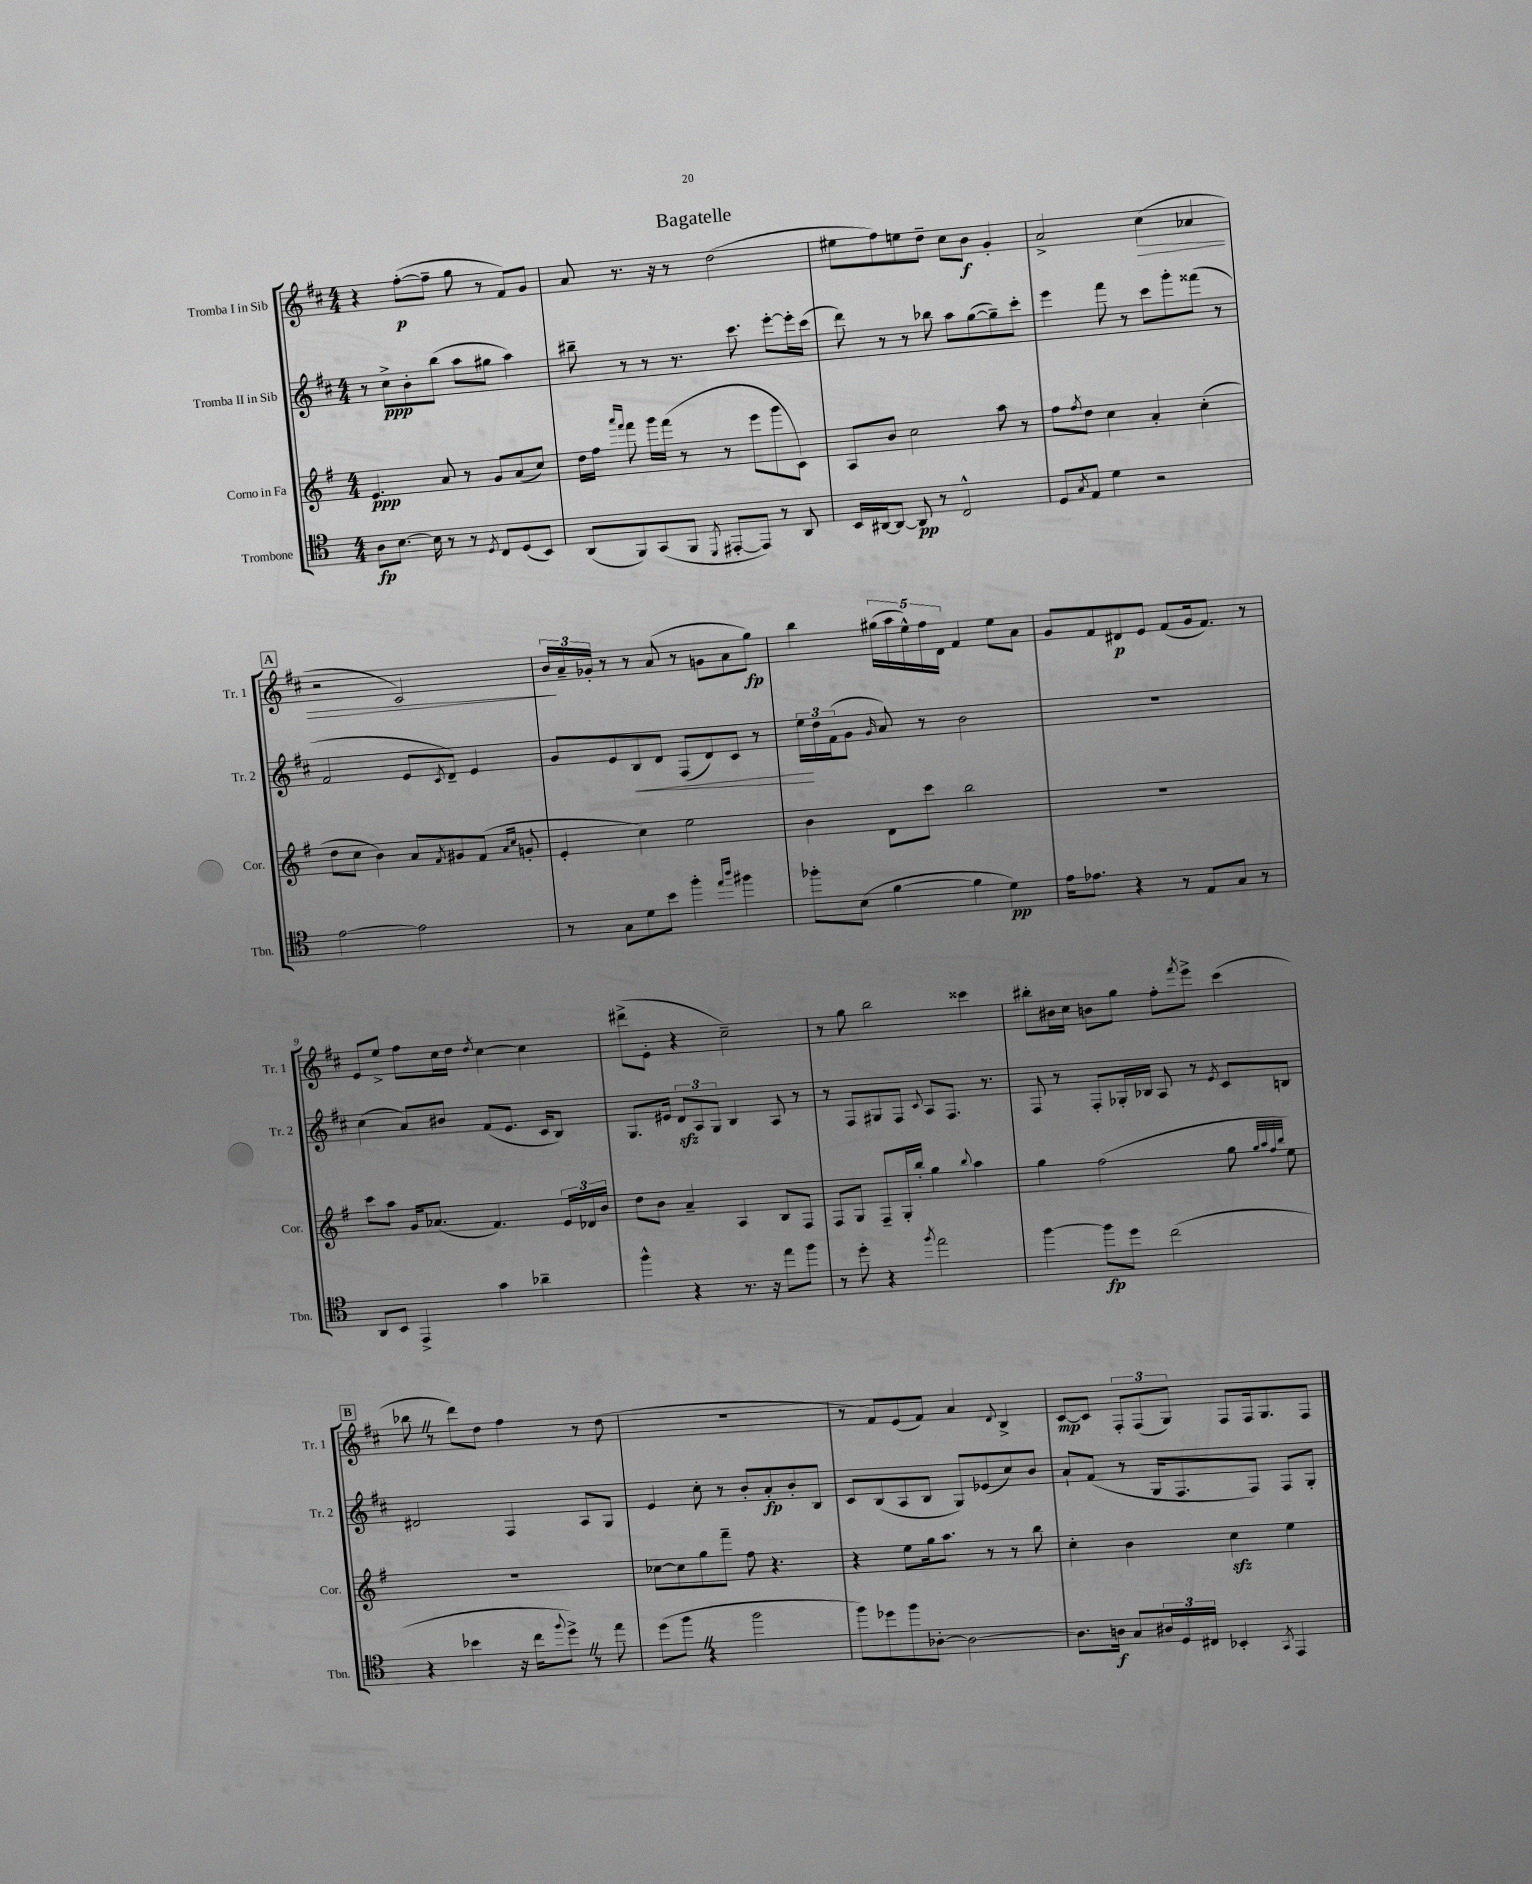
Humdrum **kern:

**kern	**kern	**kern	**kern
*staff4	*staff3	*staff2	*staff1
*clefC4	*clefG2	*clefG2	*clefG2
*k[]	*k[f#]	*k[f#c#]	*k[f#c#]
*M4/4	*M4/4	*M4/4	*M4/4
8A	4.e	8r	4r
[8.B	.	8cc#^	.
.	.	8b'	([8ff#'
16B]	.	.	.
8r	8a	(8bb	8ff#~]
8r	8r	8aa	8gg
8qD	.	.	.
8C	8g	8gg#	8r
(8D	(8a	4aa)	8f#)
8BB)	8cc)	.	8g
=	=	=	=
(8AA	16dd	8bb#~	8a
.	16ff#	.	.
.	16qqaaa	.	.
.	16qqfff#	.	.
8FF)	8fff#	8r	8.r
(8GG	16ggg	8r	.
.	(16fff#	.	16r
8FF	8r	8.r	8r
8qDD	.	.	.
[8EE#'	8r	.	(2dd
.	.	8.ccc#	.
8EE#])	8eee	.	.
8r	8ggg	[8eee'	.
8AA	8c)	16eee']	.
.	.	(16ccc#	.
=	=	=	=
16BB	8A	8ddd)	8ee#
[16AA#	.	.	.
8AA#_	8b	8r	8ff#)
8AA#]	2cc	8r	8ee
8r	.	8bb-	8dd~
2C^^	.	8aa	8cc#
.	.	([8gg	8b
.	8aa	8gg~])	4g'
.	8r	8ccc#'	.
=	=	=	=
8D	8ff#	4eee	2a^
8qG	8qff#	.	.
8E	8dd	.	.
4d	4cc	8fff#	.
.	.	8r	.
2r	4a'	8ccc#	(4cc#
.	.	8ggg'	.
.	(4cc'	(8fff##	4a-
.	.	8r	.
=	=	=	=
[2e	8dd	2f#	2r
.	8cc	.	.
.	4b)	.	.
2e]	8a	8e	2c#)
.	8qf#	8qc#	.
.	8g#	8d~)	.
.	(8f#	4e	.
.	16qqa	.	.
.	16qqcc	.	.
.	8g'	.	.
=	=	=	=
8r	4e'	8g	24b
.	.	.	24a~
.	.	.	24g-'
8G	.	8e	8r
8d	4cc)	8B	8r
8b	.	8d	(8a
4ff'	2ee	(8F#	8r
.	.	8d)	8g
16qqee	.	.	.
16qqaa	.	.	.
4ff#	.	8c#	8a
.	.	8r	8gg)
=	=	=	=
8ff-'	4b	24ee	4bb
.	.	24dd	.
.	.	(24f#	.
(8B	.	8g	.
.	.	16qqg	.
[4f	8d	8a)	(20gg#
.	.	.	20aa
.	.	.	20ee^^)
.	8ccc	8r	.
.	.	.	20ff#
.	.	.	20d
4f]	2bb	2b	4f#
4d)	.	.	8ee
.	.	.	8a
=	=	=	=
16e	1r	1r	8g
8.e-	.	.	.
.	.	.	8f#
4r	.	.	8d#
.	.	.	8e
8r	.	.	(8f#
8E	.	.	16g
.	.	.	8.f#)
8G	.	.	.
8r	.	.	8r
=	=	=	=
8AA	8ccc	(4cc#	8e
8BB	8aa	.	8ee^
4EE^	16g	8a)	8ff#
.	(8.a-	.	.
.	.	8b#	16cc#
.	.	.	16dd
.	.	.	8qdd
4g	4.f#)	(8f#	[4cc#
.	.	8.e	.
4a-~	.	.	4cc#]
.	.	16c#	.
.	24e	8B)	.
.	24d-	.	.
.	24b	.	.
=	=	=	=
4ff^^	8dd	8.G	(8ddd#^
.	8b	.	8e'
.	.	16e#	.
4r	4a~	12d	4r
.	.	12A	.
.	.	12G	.
8.r	4A	4B	2cc#~)
16r	.	.	.
8ee	8B	8A	.
8ff	8F#	8r	.
=	=	=	=
8r	8F#	8r	8r
8dd'	8G	8F#	8gg
4r	8F#~	8G#	2bb
.	16G'	8F#	.
.	16bb'	.	.
8qff	.	8qqc#	.
2ee	4gg	8A	.
.	.	8.F#	.
.	8qqbb	.	.
.	4aa	.	4ccc##
.	.	8.r	.
=	=	=	=
[4ff	4gg	8F#	8bb#'
.	.	8r	16b#
.	.	.	16cc#
8ff]	(2ff#	8F#'	8b
8dd	.	16G-'	8gg
.	.	16B-	.
(2cc	.	8A	8ff#'
.	.	.	8qfff#
.	.	8r	8eee^
.	.	8qe	.
.	8gg	8c#	(4ccc#
.	32qqgg	.	.
.	32qqaa	.	.
.	32qqff#	.	.
.	32qqbb	.	.
.	8ee)	8B	.
=	=	=	=
4r	1r	2d#	8bb-
.	.	.	8r
4b-	.	.	8ddd)
.	.	.	8dd
16r	.	4F#	4ff#
16cc	.	.	.
8qqff	.	.	.
8dd^)	.	.	.
8r	.	8A	8r
8ee	.	8G	(8dd
=	=	=	=
(8dd	[8cc-	4e	1r
8ff	8cc-]	.	.
4r	8gg	8cc#'	.
.	8fff#~	8r	.
2ff	8ff#	8b'	.
.	4.r	8a'	.
.	.	8b'	.
.	.	8B	.
=	=	=	=
8ff)	4r	8c#	8r
8dd-	.	(8B	8f#)
8ff	8ee	8A	(8e
[8A-'	16gg	8B	8f#)
.	8.aa	.	.
2A-_	.	8G)	4a
.	8r	(8e-	.
.	.	.	8qqd
.	8r	8cc#)	4B^
.	8bb	8b	.
=	=	=	=
8.A-]	4cc'	8a`	[8c#
.	.	(8f#	8c#]
16A	.	.	.
8G	4b	8r	12F#'
.	.	.	(12F#
24A#	.	16G	.
24D	.	.	12G)
.	.	8.F#	.
24C#	.	.	.
4BB-'	4cc	.	8F#
.	.	8F#)	16F#
.	.	.	8.G
8qGG	.	.	.
4EE	4ee	8F#	.
.	.	8G'	8F#
==	==	==	==
*-	*-	*-	*-
